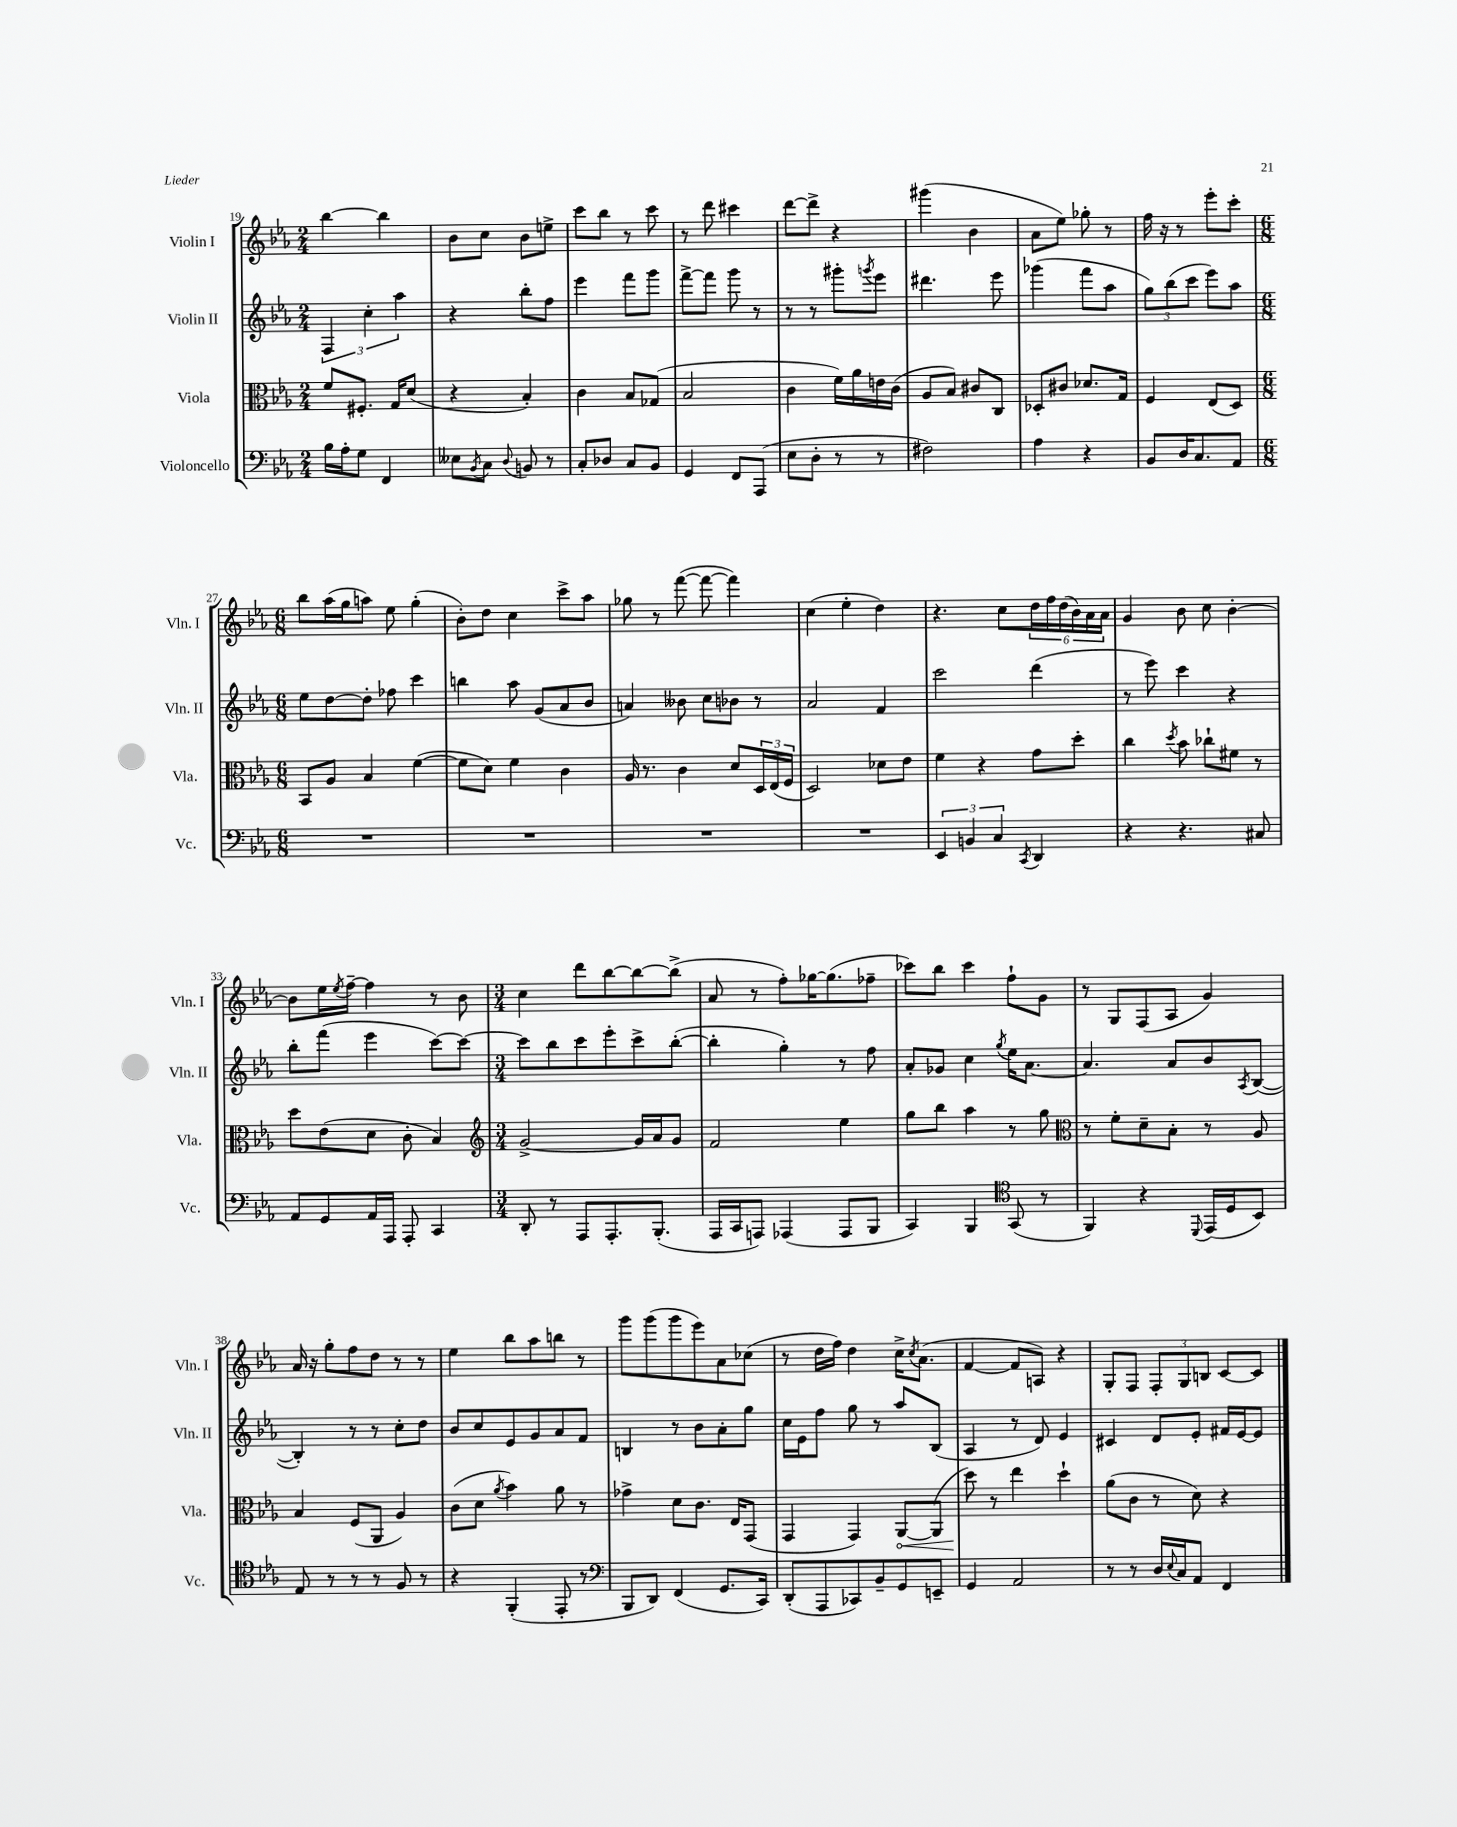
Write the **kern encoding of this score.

**kern	**kern	**dynam	**kern	**kern
*part4	*part3	*part3	*part2	*part1
*staff4	*staff3	*staff3	*staff2	*staff1
*I"Violoncello	*I"Viola	*	*I"Violin II	*I"Violin I
*I'Vc.	*I'Vla.	*	*I'Vln. II	*I'Vln. I
*clefF4	*clefC3	*	*clefG2	*clefG2
*k[b-e-a-]	*k[b-e-a-]	*	*k[b-e-a-]	*k[b-e-a-]
*M2/4	*M2/4	*	*M2/4	*M2/4
=19	=19	=19	=19	=19
16B-\LL	8f/L	.	6F/	[4bb-\
16A-'\J	.	.	.	.
8G\J	8.F#X'/J	.	.	.
.	.	.	6cc'\	.
4FF/	.	.	.	4bb-\]
.	16G/KL	.	.	.
.	.	.	6aa-\	.
.	(8d/J	.	.	.
=20	=20	=20	=20	=20
8E--X\L	4r	.	4r	8b-\L
8qBB-/	.	.	.	.
8C\J	.	.	.	8cc\J
8qqD/	.	.	.	.
8BBn/	4B-'/)	.	8bb-'\L	8b-\L
8r	.	.	8ff\J	8een^\J
=21	=21	=21	=21	=21
8C'/L	4c\	.	4eee-\	8ccc\L
8D-X/J	.	.	.	8bb-\J
8C/L	8B-/L	.	8fff\L	8r
8BB-/J	(8G-X/J	.	8ggg\J	8ccc\
=22	=22	=22	=22	=22
4GG/	2B-/	.	[8fff^\L	8r
.	.	.	8fff\J]	8ddd\
8FF/L	.	.	8ggg\	4ccc#X\
(8AAA-/J	.	.	8r	.
=23	=23	=23	=23	=23
8E-\L	4c\	.	8r	[8ddd\L
8D'\J	.	.	8r	8ddd^\J]
8r	16f\LL)	.	8ggg#X'\L	4r
.	16a-\	.	.	.
.	.	.	8qgggn/	.
8r	16en\	.	8eee-\J	.
.	(16c\JJ	.	.	.
=24	=24	=24	=24	=24
2F#X\)	8A-/L	.	4.ddd#X\	(4ggg#X\
.	8B-/J)	.	.	.
.	8c#X/L	.	.	4b-\
.	8C/J	.	8eee-\	.
=25	=25	=25	=25	=25
4A-\	8D-X'/L	.	(4ggg-X\	8a-\L
.	8c#X/J	.	.	8ee-\J)
4r	8.d-X/L	.	8fff\L	8gg-X'\
.	.	.	8aa-\J	8r
.	16G/Jk	.	.	.
=26	=26	=26	=26	=26
8BB-/L	4F/	.	12gg\L)	16ff\
.	.	.	.	16r
.	.	.	(12bb-\	.
16D/K	.	.	.	8r
.	.	.	12ccc\J	.
8.C/	.	.	.	.
.	(8E-/L	.	8eee-\L)	8eee-'\L
8AA-/J	8D/J)	.	8aa-\J	8ccc'\J
!!LO:LB:g=z
=27	=27	=27	=27	=27
*M6/8	*M6/8	*	*M6/8	*M6/8
2.r	8BB-/L	.	8ee-\L	8bb-\L
.	8A-/J	.	[8dd\	(16aa-\L
.	.	.	.	16gg\J
.	4B-/	.	8dd'\J]	8aan\J)
.	.	.	8ff-X\	8ee-\
.	([4f\	.	4ccc\	(4gg'\
=28	=28	=28	=28	=28
2.r	8f\L]	.	4bbn\	8b-'\L)
.	8d\J)	.	.	8dd\J
.	4f\	.	8aa-\	4cc\
.	.	.	(8g/L	.
.	4c\	.	8a-/	8ccc^\L
.	.	.	8b-/J	8aa-\J
=29	=29	=29	=29	=29
2.r	16A-/	.	4an/)	8gg-X\
.	8.r	.	.	.
.	.	.	.	8r
.	4c\	.	8b--X\	([8fff\
.	.	.	8cc\L	8fff\_
.	8d/L	.	8b-X\J	4fff\])
.	24D/L	.	8r	.
.	(24E-/	.	.	.
.	24F/JJ	.	.	.
=30	=30	=30	=30	=30
2.r	2D/)	.	2a-/	(4cc\
.	.	.	.	4ee-'\
.	8d-X\L	.	4f/	4dd\)
.	8e-\J	.	.	.
=31	=31	=31	=31	=31
6EE-/	4f\	.	2ccc\	4.r
6BBn/	.	.	.	.
.	4r	.	.	.
6C/	.	.	.	.
.	.	.	.	8cc\L
8qCC/	.	.	.	.
4DD/	8g\L	.	(4ddd\	24dd\L
.	.	.	.	24ff\
.	.	.	.	(24dd\
.	8dd'\J	.	.	24b-\)
.	.	.	.	24a-\
.	.	.	.	24a-\JJ
=32	=32	=32	=32	=32
4r	4cc\	.	8r	4g/
.	.	.	8eee-\)	.
.	8qdd/	.	.	.
4.r	8b-\	.	4ccc\	8b-\
.	8cc-X`\L	.	.	8cc\
.	8f#X\J	.	4r	[4b-'\
8C#X/	8r	.	.	.
!!LO:LB:g=z
=33	=33	=33	=33	=33
8AA-/L	8dd\L	.	8bb-'\L	8b-\L]
8GG/	(8e-\	.	(8fff\J	16ee-\L
.	.	.	.	8qee-/
.	.	.	.	[16ff~\JJ
16AA-/L	8d\J	.	4eee-\	4ff\]
16AAA-/JJ	.	.	.	.
8AAA-'/	8c'\	.	.	.
4CC/	4B-/)	.	[8ccc\L)	8r
.	.	.	8ccc\J_	8b-\
=34	=34	=34	=34	=34
*	*clefG2	*	*	*
*M3/4	*M3/4	*	*M3/4	*M3/4
8DD'/	[2g^/	.	8ccc\L]	4cc\
8r	.	.	8bb-\	.
8AAA-/L	.	.	8ccc\	8ddd\L
8.AAA-'/	.	.	8eee-'\	[8bb-\
.	16g/LL]	.	8ccc^\	8bb-\_
(8.BBB-'/J	16a-/J	.	.	.
.	8g/J	.	([8bb-'\J	(8bb-^\J]
=35	=35	=35	=35	=35
16AAA-/LL	2f/	.	4bb-'\]	8a-/
16CC/J	.	.	.	.
8AAAn/J)	.	.	.	8r
(4AAA-X/	.	.	4gg'\)	8ff'\L)
.	.	.	.	[16gg-X\K
.	.	.	.	(8.gg-\]
8AAA-/L	4ee-\	.	8r	.
8BBB-/J	.	.	8ff\	8ff-X~\J
=36	=36	=36	=36	=36
4CC/)	8gg\L	.	8a-'/L	8ccc-X\L)
.	8bb-\J	.	8g-X/J	8bb-\J
4BBB-/	4aa-\	.	4cc\	4ccc-\
*clefC4	*	*	*	*
.	.	.	8qgg/	.
(8GG/	8r	.	16ee-\KL	8ff`\L
.	.	.	[8.a-\J	.
8r	8gg\	.	.	8g\J
=37	=37	=37	=37	=37
*	*clefC3	*	*	*
4FF/)	8r	.	4.a-/]	8r
.	8f'\L	.	.	8G/L
4r	8d~\	.	.	(8F/
.	8B-'\J	.	8a-/L	8A-/J
8qqDD/	.	.	.	.
(16EE-/LL	8r	.	8b-/	4g/)
16D/J	.	.	.	.
.	.	.	8qA-/	.
8BB-/J)	8A-/	.	([8B-/J	.
!!LO:LB:g=z
=38	=38	=38	=38	=38
8E-/	4B-/	.	4B-'/])	16a-/
.	.	.	.	16r
8r	.	.	.	8gg'\L
8r	(8F/L	.	8r	8ff\
8r	8AA-/J	.	8r	8dd\J
8F/	4A-/)	.	8cc'\L	8r
8r	.	.	8dd\J	8r
=39	=39	=39	=39	=39
4r	(8c\L	.	8b-/L	4ee-\
.	8d\J	.	8cc/	.
.	8qa-/	.	.	.
(4FF'/	4b-\)	.	8e-/	8bb-\L
.	.	.	8g/	8aa-\
8EE-'/	8a-\	.	8a-/	8bbn\J
8r	8r	.	8f/J	8r
=40	=40	=40	=40	=40
*clefF4	*	*	*	*
8BBB-/L	4g-X^\	.	4Bn/	8ggg\L
8DD/J)	.	.	.	(8ggg\
(4FF/	8d\L	.	8r	8ggg\
.	8.c\J	.	8b-\L	8eee-\)
8.GG/L	.	.	8a-'\	8a-\
.	16E-/KL	.	.	.
.	(8GG/J	.	8gg\J	(8cc-X\J
16CC/Jk)	.	.	.	.
=41	=41	=41	=41	=41
(8DD'/L	4GG/	.	16cc\LL	8r
.	.	.	16e-\J	.
8AAA-/	.	.	8ff\J	16dd\LL
.	.	.	.	16ff\JJ)
8CC-X/)	4GG/)	.	8gg\	4dd\
8BB-~/	.	.	8r	.
!	!	!LO:HP:b	!	!
8GG/	[8AA-/L	<	8aa-/L	16cc^\KL
.	.	.	.	8qcc/
.	.	.	.	(8.a-\J
8EEn~/J	(8AA-/J]	.	(8B-/J	.
=42	=42	=42	=42	=42
4GG/	8dd\)	.	4A-/	[4f/
.	8r	[	.	.
2AA-/	4ee-\	.	8r	8f/L]
.	.	.	8d/)	8An/J)
.	4dd`\	.	4e-/	4r
=43	=43	=43	=43	=43
8r	(8a-\L	.	4c#X/	8G'/L
8r	8c\J	.	.	8F/J
16D/LL	8r	.	8d/L	12F'/L
8qqE-/	.	.	.	.
16C/J	.	.	.	.
.	.	.	.	12G/
8AA-/J	8d\)	.	8e-'/J	.
.	.	.	.	12Bn/J
4FF/	4r	.	16f#X/LL	[8c/L
.	.	.	[16e-/J	.
.	.	.	8e-/J]	8c/J]
==	==	==	==	==
*-	*-	*-	*-	*-
